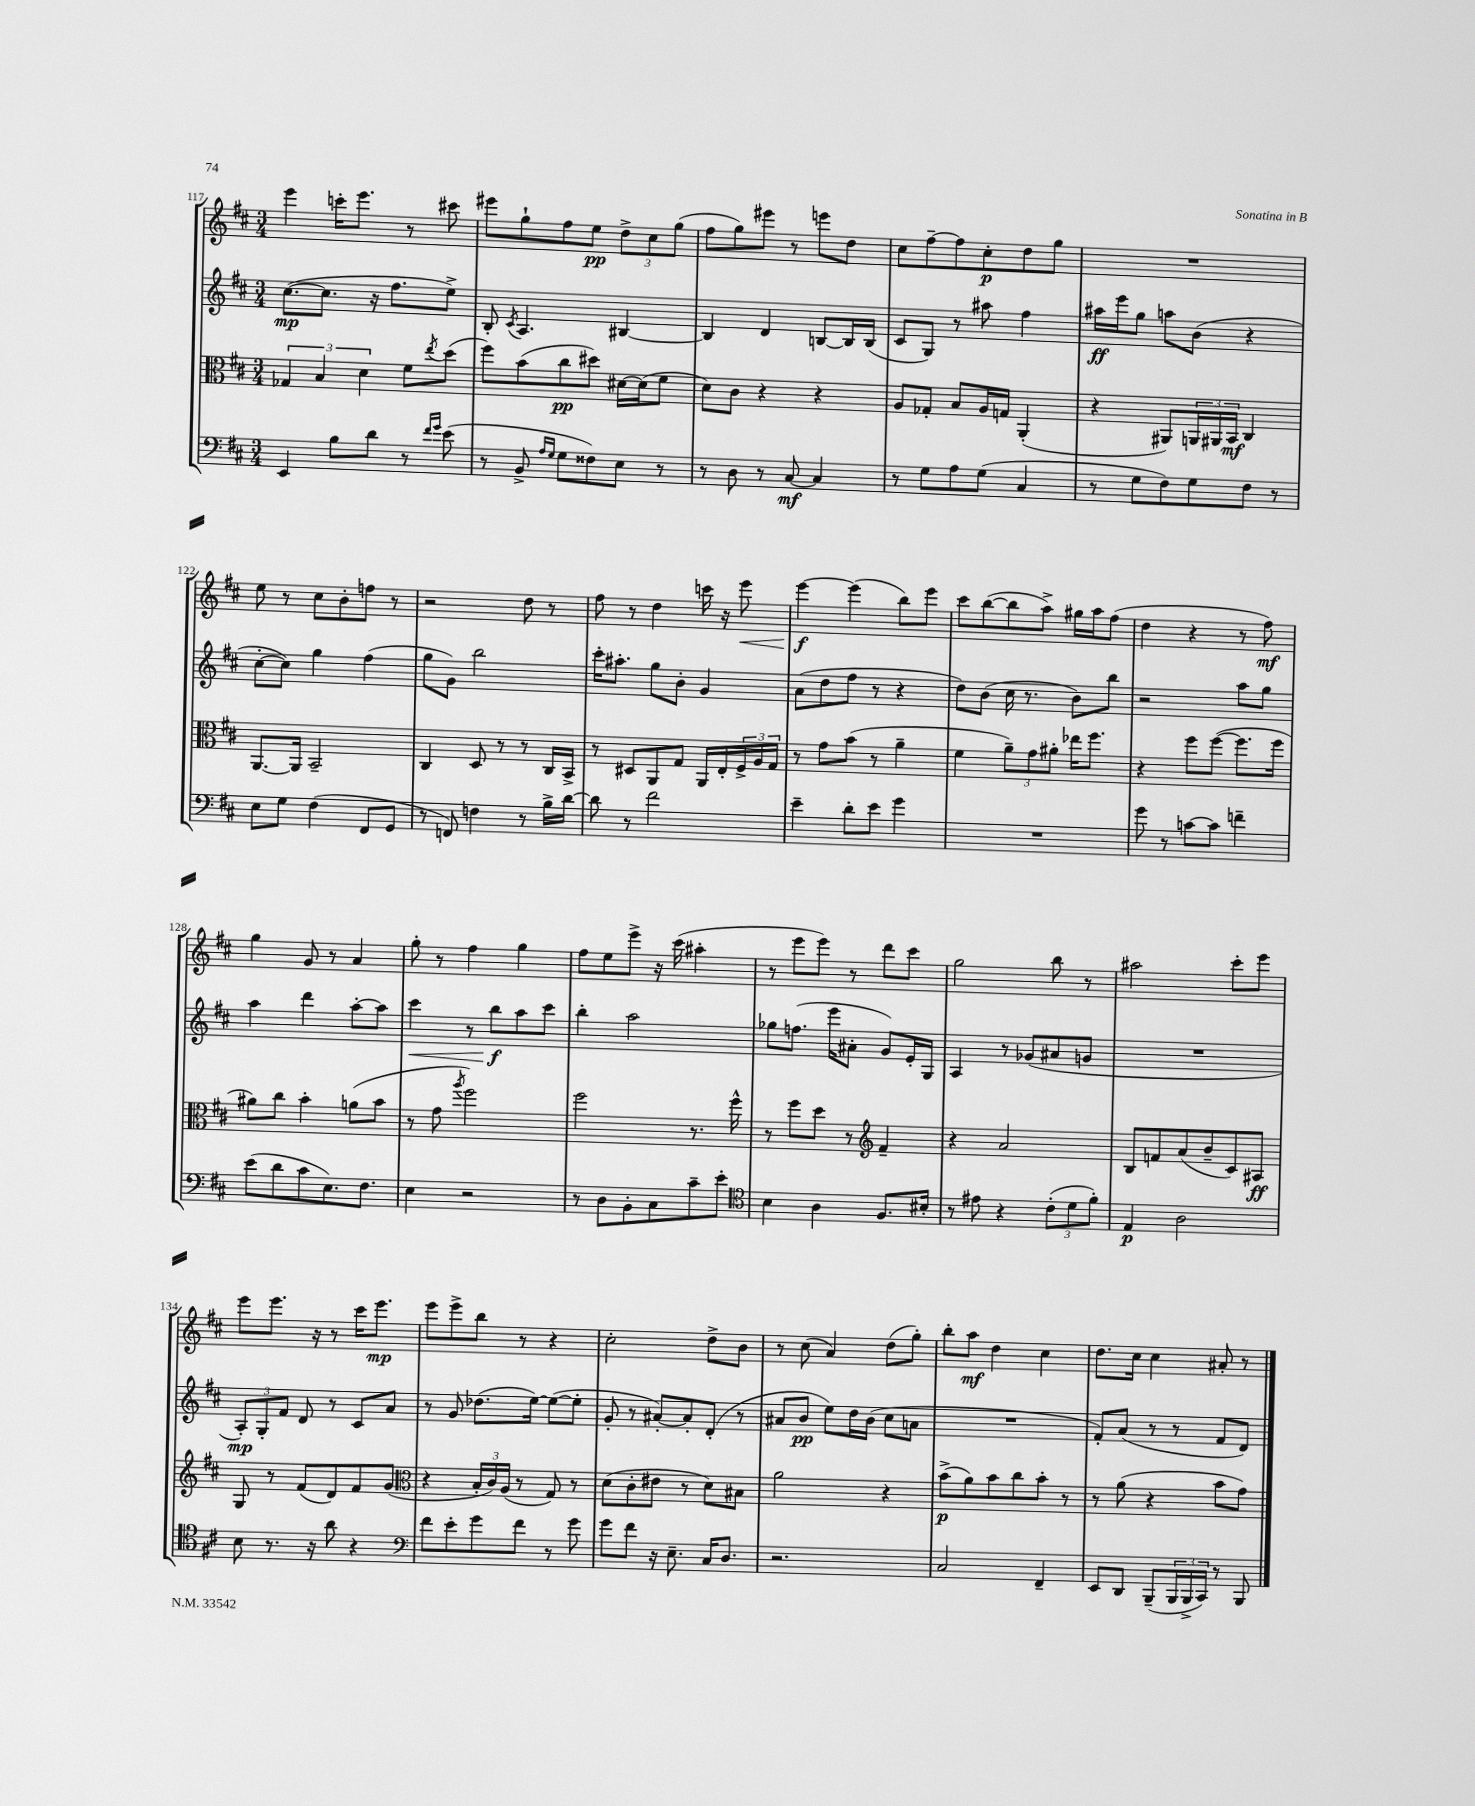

**kern	**kern	**kern	**kern
*staff4	*staff3	*staff2	*staff1
*clefF4	*clefC3	*clefG2	*clefG2
*k[f#c#]	*k[f#c#]	*k[f#c#]	*k[f#c#]
*M3/4	*M3/4	*M3/4	*M3/4
4EE	6G-	([8.cc#	4eee
.	6B	.	.
.	.	8.cc#]	.
8B	.	.	16ccc'
.	.	.	8.eee
.	6d	.	.
8d	.	16r	.
.	.	8.ff#	.
8r	8f#	.	8r
16qqf#	.	.	.
16qqg	8qee	.	.
(8e	(8dd	8ee^)	8ccc#
=	=	=	=
8r	8ff#)	8B'	8eee#
.	.	8qc#	.
8BB^	(8b	4.A	8gg`
16qqA	.	.	.
16qqG	.	.	.
8G	8cc#	.	8ff#
8F##)	8dd#)	.	8ee
8E	[16d#	[4B#	12dd^
.	(16d#]	.	.
.	.	.	12cc#
8r	8f#	.	.
.	.	.	(12gg
=	=	=	=
8r	8d)	4B#]	8ff#
8D	8c#	.	8gg)
8r	4r	4d	8eee#
[8C#	.	.	8r
4C#]	4r	[8B	8eee
.	.	16B]	8dd
.	.	(16B	.
=	=	=	=
8r	8A	8c#	8cc#
8G	8G-'	8G)	[8ff#~
8A	8B	8r	8ff#]
(8G	16A	8aa#	8cc#'
.	16G	.	.
4C#	(4AA'	4ff#	8dd
.	.	.	8gg
=	=	=	=
8r	4r	16aa#	2.r
.	.	16eee	.
8G	.	8gg	.
8F#)	8AA#)	8aa	.
8G	24AA	(8b	.
.	24AA#	.	.
.	24BB	.	.
8F#	4C#	4r	.
8r	.	.	.
=	=	=	=
8E	[8.AA	[8cc#'	8ee
8G	.	8cc#])	8r
.	16AA]	.	.
(4F#	2BB~	4gg	8cc#
.	.	.	8b'
8FF#	.	(4ff#	8ff
8GG	.	.	8r
=	=	=	=
8r	4C#	8gg	2r
8FF)	.	8g)	.
4F	8D	2bb	.
.	8r	.	.
8r	8r	.	8dd
16B^	16C#	.	8r
[16d	16BB^	.	.
=	=	=	=
8d]	8r	16ccc#'	8ff#
.	.	8.aa#'	.
8r	8D#	.	8r
2f#	8AA	8gg	4dd
.	8G	8b'	.
.	16AA	4g	16ccc
.	16E'	.	16r
.	24F#^	.	8eee
.	24A	.	.
.	24G	.	.
=	=	=	=
4e~	8r	(8a	[4eee
.	8g	8dd	.
8d'	(8b	8ff#	(4eee]
8e	8r	8r	.
4g	4a~	4r	8bb)
.	.	.	8eee
=	=	=	=
2.r	4f#	8dd)	8ccc#
.	.	(8b	([8bb
.	12a~)	16cc#	8bb]
.	.	8.r	.
.	12g	.	.
.	.	.	8aa^)
.	12a#'	.	.
.	16ee-	8b)	16gg#
.	8.ff#	.	16aa
.	.	8bb	(8ff#
=	=	=	=
8g	4r	2r	4dd
8r	.	.	.
[8c	8ff#	.	4r
8c]	([8ff#	.	.
4f~	8.ff#]	8aa	8r
.	.	8gg	8ff#)
.	16ff#	.	.
=	=	=	=
(8e	8a#)	4aa	4gg
8d	8cc#	.	.
8c#	4b'	4ddd	8g
8.E)	.	.	8r
.	(8a	[8aa'	4a
8.F#	.	.	.
.	8b	8aa]	.
=	=	=	=
4E	8r	4ccc#	8gg'
.	8g	.	8r
.	8qaa	.	.
2r	2ff#)	8r	4ff#
.	.	8bb	.
.	.	8aa	4gg
.	.	8ccc#	.
=	=	=	=
8r	2ff#	4bb'	8ff#
8D	.	.	8ee
8BB'	.	2aa	8eee^
8C#	.	.	16r
.	.	.	(16ccc#
8c#~	8.r	.	4aa#'
8e'	.	.	.
.	16ff#^^	.	.
=	=	=	=
*clefC4	*	*	*
4B	8r	8gg-	8r
.	8ff#	(8.ff	8eee
4A	8dd	.	8eee)
.	.	16eee	.
.	8r	8a#'	8r
*	*clefG2	*	*
8.F#	4f#~	8g)	8ddd
.	.	16e'	8ccc#
16B#'	.	16G	.
=	=	=	=
8r	4r	4A	2gg
8e#	.	.	.
4r	2a	8r	.
.	.	(8g-	.
(12c#'	.	8a#	8bb
12d	.	.	.
.	.	8g	8r
12f#')	.	.	.
=	=	=	=
4E	8B	2.r	2aa#
.	8f	.	.
2A	(8a	.	.
.	8b~	.	.
.	8c#)	.	8ccc#'
.	8A#	.	8eee
=	=	=	=
8B	8G	12A')	8eee
.	.	12G'	.
8.r	8r	.	8.eee
.	.	12f#	.
.	(8f#	8d	.
16r	.	.	16r
8a	8d)	8r	8r
4r	8f#	8c#	16ccc#
.	.	.	8.eee
.	(8g	8a	.
=	=	=	=
*clefF4	*clefC3	*	*
8f#	4r	8r	8eee
8e'	.	8g	8eee^
8g	24B'	(8.dd-	8bb
.	24c#)	.	.
.	(24A	.	.
8f#	8r	.	8r
.	.	[16ee)	.
8r	8G)	(8ee_	4r
8g	8r	8ee']	.
=	=	=	=
8g	(8d	8g'	2cc#'
8f#	8c#'	8r	.
16r	8e#	[8a#')	.
8.E~	.	.	.
.	8r	8a#']	.
16C#	8d)	(8d'	8dd^
8.D	.	.	.
.	8B#	8r	8b
=	=	=	=
2.r	2a	8a#	8r
.	.	8b	(8cc#
.	.	8ee)	4a)
.	.	16dd	.
.	.	(16b	.
.	4r	8cc#	(8dd
.	.	8a	8gg')
=	=	=	=
2C#	(8b^	2.r	8bb'
.	8a)	.	8aa
.	8b	.	4dd
.	8cc#	.	.
4FF#~	8b'	.	4cc#
.	8r	.	.
=	=	=	=
8EE	8r	8f#')	8.dd
8DD	(8a	(8a	.
.	.	.	16cc#
(8BBB~	4r	8r	4cc#
24BBB	.	8r	.
24BBB^	.	.	.
24CC#)	.	.	.
8r	8b	8f#	8a#'
8BBB	8g)	8d)	8r
==	==	==	==
*-	*-	*-	*-
